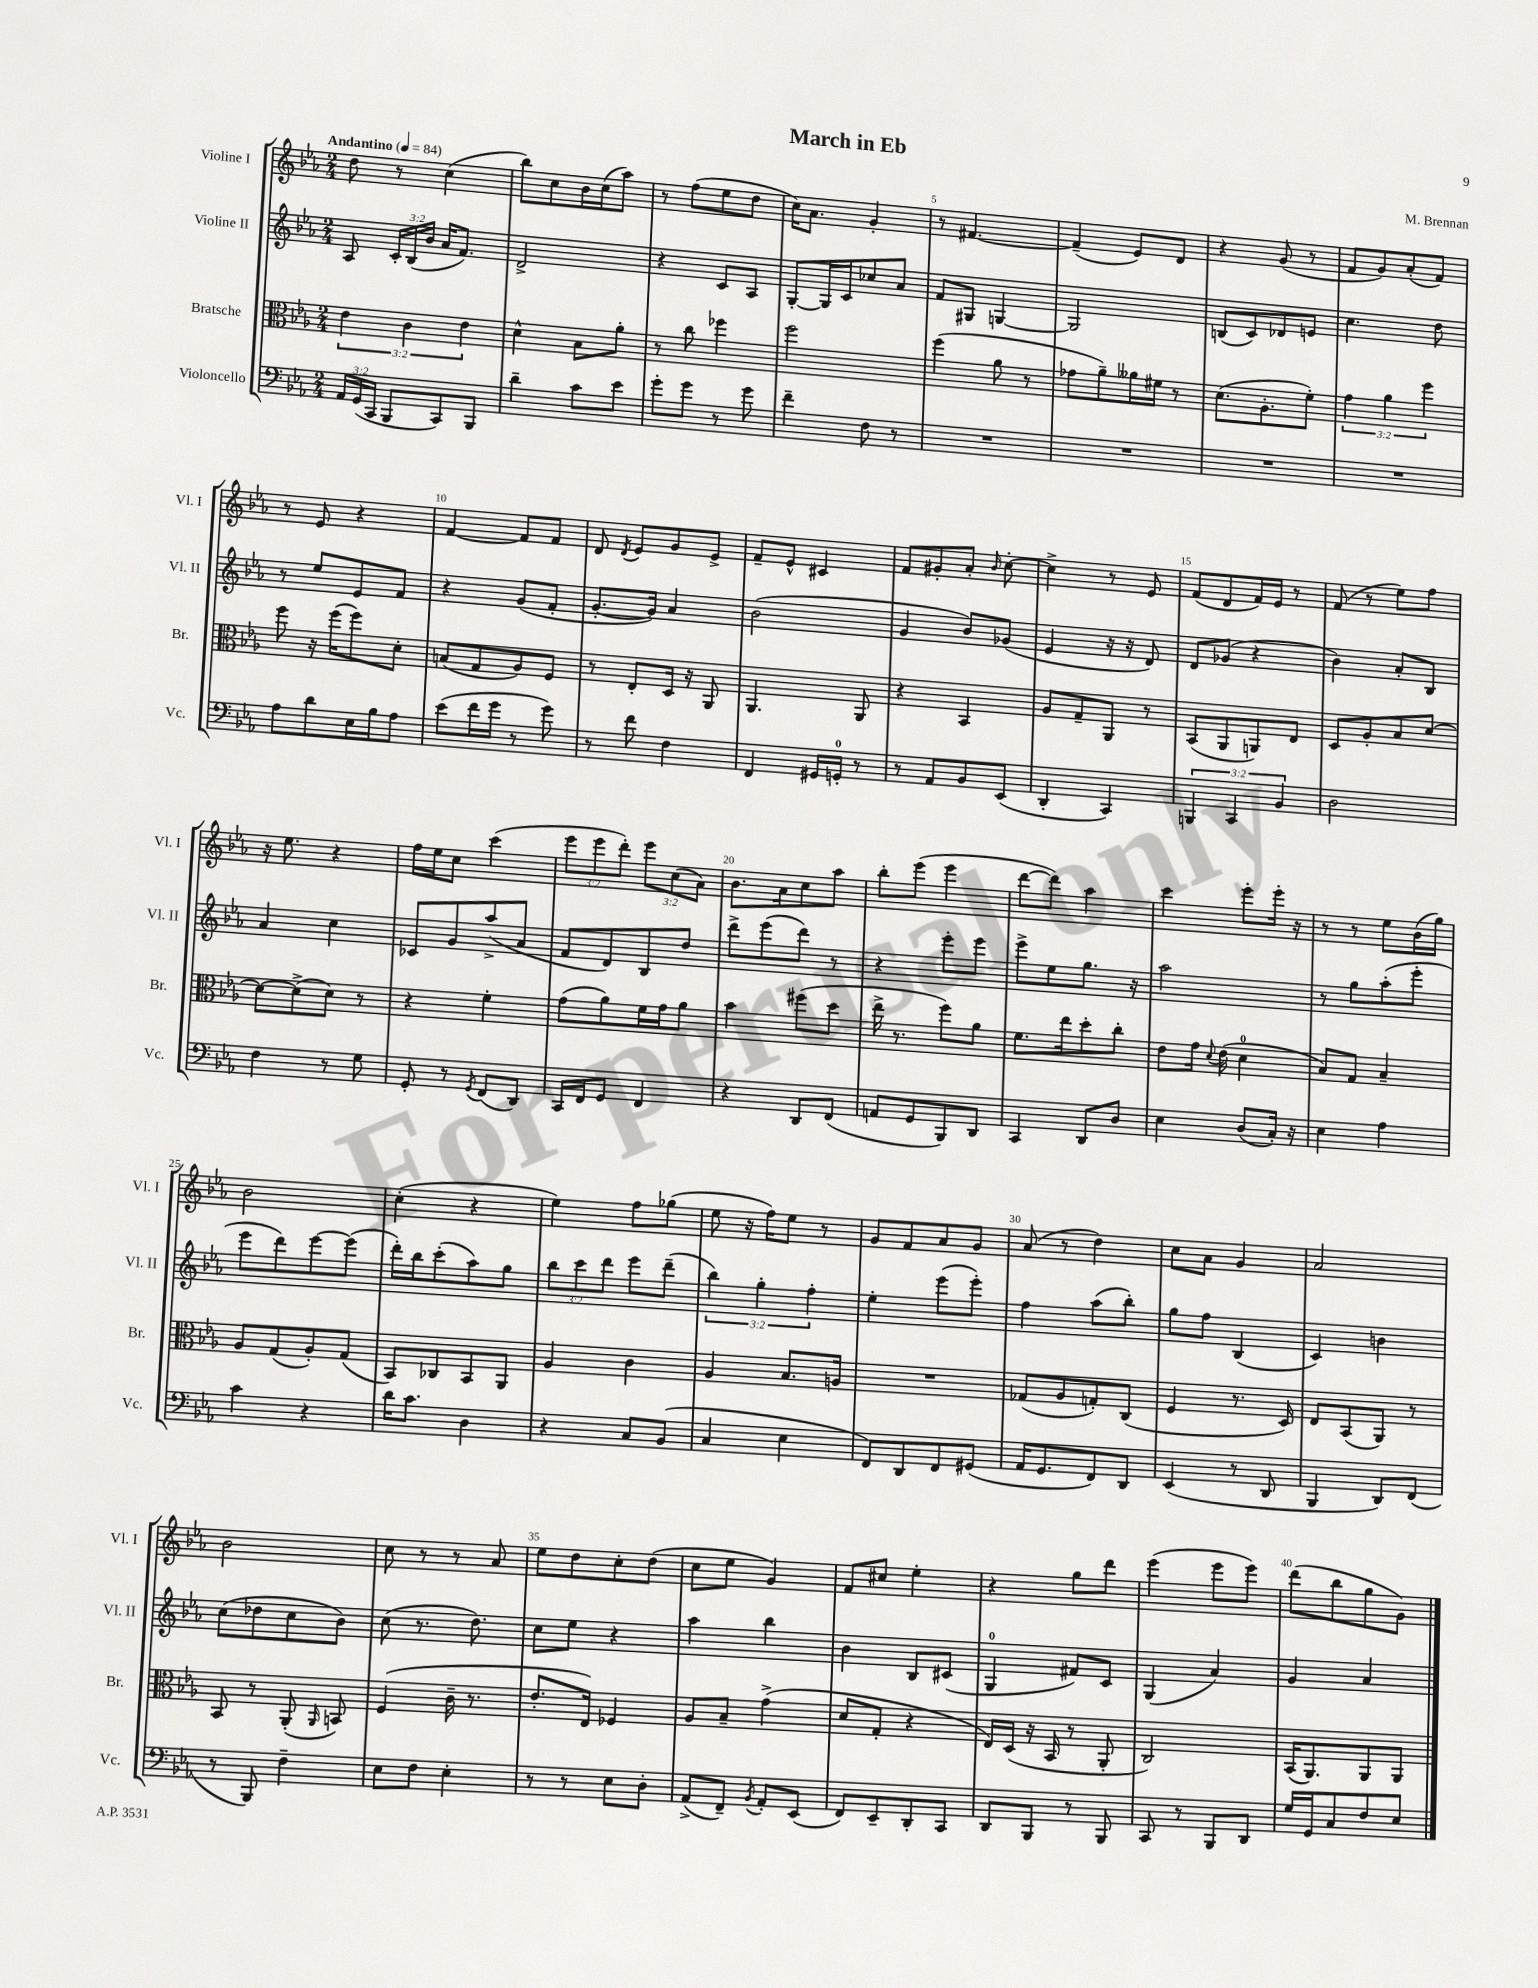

**kern	**kern	**kern	**kern
*part4	*part3	*part2	*part1
*staff4	*staff3	*staff2	*staff1
*I"Violoncello	*I"Bratsche	*I"Violine II	*I"Violine I
*I'Vc.	*I'Br.	*I'Vl. II	*I'Vl. I
*clefF4	*clefC3	*clefG2	*clefG2
*k[b-e-a-]	*k[b-e-a-]	*k[b-e-a-]	*k[b-e-a-]
*M2/4	*M2/4	*M2/4	*M2/4
*MM84	*MM84	*MM84	*MM84
=1	=1	=1	=1
!	!	!	!LO:TX:a:B:t=Andantino
24AA-/LL	6e-\	8A-/	8dd\
(24GG/	.	.	.
24CC/JJ	.	.	.
8BBB-/L	.	24c'/LL	8r
.	6c\	(24B-/	.
.	.	24b-/JJ	.
8CC/)	.	16a-/KL	(4cc\
.	.	8.f/J)	.
.	6e-\	.	.
8BBB-/J	.	.	.
=2	=2	=2	=2
4d~\	4d^^\	2d^/	8bb-\L)
.	.	.	8cc\
8c\L	8B-\L	.	16b-\L
.	.	.	(16cc\J
8e-\J	8a-'\J	.	8aa-\J)
=3	=3	=3	=3
8g'\L	8r	4r	8r
8g\J	8cc\	.	(8ff\L
8r	4ff-X\	8c/L	8ee-\
8g\	.	8A-/J	8dd\J
=4	=4	=4	=4
4f~\	2ff\	[8G'/L	16cc\KL)
.	.	.	8.a-\J
.	.	16G/L]	.
.	.	16c/J	.
8F\	.	8cc-X/	4g'/
8r	.	8a-/J	.
=5	=5	=5	=5
2r	(4ff\	8f/L	8r
.	.	8G#X/J	[4.f#X/
.	8a-\	[4Gn/	.
.	8r	.	.
=6	=6	=6	=6
2r	8g-X\L	2G/]	(4f#~/]
.	8a-~\)	.	.
.	16a--X\L	.	8e-/L)
.	16f#X\JJ	.	.
.	8r	.	8d/J
=7	=7	=7	=7
2r	(8.d\L	(8Bn/L	4r
.	.	8c/)	.
.	8.A-'\	.	.
.	.	8d-X/	(8g/
.	8f'\J)	8en/J	8r
=8	=8	=8	=8
2r	6g\	4.cc\	8f/L
.	.	.	8g/)
.	6a-\	.	.
.	.	.	(8a-'/
.	6ff\	.	.
.	.	8dd\	8f/J)
!!LO:LB:g=z
=9	=9	=9	=9
8A-\L	8ff\	8r	8r
8d\	16r	8ee-/L	8e-/
.	(16ff\KL	.	.
16E-\L	8ff\)	8e-/	4r
16B-\J	.	.	.
8A-\J	8d'\J	8f/J	.
=10	=10	=10	=10
(8e-\L	(8Bn/L	4r	[4f/
16f\L	8G/	.	.
16g\JJ	.	.	.
8r	8A-/)	(8g/L	8f/L]
8g\)	8F/J	8f'/J	8f/J
=11	=11	=11	=11
8r	8r	[8.g'/L	8d/
.	.	.	8qd/
8f\	8E-'/L	.	8e-/L
.	.	16g/Jk])	.
4F\	16D/Jk	4a-/	8g/
.	16r	.	.
.	8AA-/	.	8e-^/J
=12	=12	=12	=12
4FF/	4.AA-/	(2b-\	8f~/L
.	.	.	8e-^^/J
16GG#X/LL	.	.	4c#X/
16GGn'/JJ	.	.	.
8r	8AA-/	.	.
=13	=13	=13	=13
8r	4r	4g/	8f/L
8AA-/L	.	.	8g#X'/
8BB-/	4BB-/	8b-/L)	8a-'/J
.	.	.	16qqb-/
(8EE-/J	.	(8g-X/J	[8cc'\
=14	=14	=14	=14
4DD'/	8A-/L	4e-/	4cc^\]
.	8G~/	.	.
4CC/)	8AA-/J	16r	8r
.	.	16r	.
.	8r	8d/)	8e-/
=15	=15	=15	=15
6BBBn/	(8BB-/L	8d/L	(8f/L
.	8AA-/	(8g-X/J	8d/
6CC/	.	.	.
.	8AAn/)	4r	16f/L)
.	.	.	16e-/JJ
6BB-/	.	.	.
.	8E-/J	.	8r
=16	=16	=16	=16
2D\	8D/L	4b-\)	(8f/
.	8A-'/	.	8r
.	8B-/	8a-'/L	8ee-\L)
.	[8d/J	8B-/J	8ff\J
!!LO:LB:g=z
=17	=17	=17	=17
4F\	8d\L_	4a-/	16r
.	.	.	8.ee-\
.	(8d^\]	.	.
8r	8d\J)	4cc\	4r
8G\	8r	.	.
=18	=18	=18	=18
8GG'/	4r	8c-X/L	16ff\LL
.	.	.	16ee-\J
8r	.	8g/	8cc\J
8qGG/	.	.	.
(8FF/L	4f'\	(8aa-^/	(4ccc\
8DD/J)	.	8a-/J	.
=19	=19	=19	=19
16CC/LL	(8g\L	8f/L	12eee-\L
16FF/J	.	.	.
.	.	.	12eee-\
8GG/J	8a-\)	8d/)	.
.	.	.	12ddd'\J)
4FF/	16f\L	8B-/	12eee-\L
.	16g\J	.	.
.	.	.	(12cc\
.	8a-\J	8dd/J	.
.	.	.	12a-\J)
=20	=20	=20	=20
4r	4b-\	8ddd^\L	8.b-\L
.	.	(8eee-\	.
.	.	.	16a-\k
8DD/L	(8ff#X\L	8ddd\J)	8cc\
(8FF/J	8dd\J	8r	8aa-\J
=21	=21	=21	=21
8AAn/L	16ee-^\	4r	8bb-'\L
.	8.r	.	.
8GG/	.	.	(8eee-\J
8BBB-/)	8ff\L)	8eee-'\L	4eee-\
8DD/J	8a-\J	8eee-\J	.
=22	=22	=22	=22
4CC/	8.f\L	8eee-^\L	[8ddd\L
.	.	8ee-\	8ddd\J])
.	16ee-\k	.	.
8DD/L	8dd'\	8.gg\J	4aa-\
8D/J	8cc'\J	.	.
.	.	16r	.
=23	=23	=23	=23
4E-\	8e-\L	2aa-\	4ccc\
.	16g\Jk	.	.
.	8qqd/	.	.
.	(16e-\	.	.
(8D/L	4d\	.	8eee-'\L
16C'/Jk)	.	.	16eee-'\Jk
16r	.	.	16r
=24	=24	=24	=24
4E-\	8B-/L)	8r	8r
.	8G/J	8gg\L	8r
4A-\	4B-~/	(8aa-'\	8ee-\L
.	.	8eee-'\J	(16b-\L
.	.	.	16gg\JJ)
!!LO:LB:g=z
=25	=25	=25	=25
4c\	8A-/L	8eee-\L	2b-\
.	(8G/	8ddd\)	.
4r	8A-'/)	[8eee-\	.
.	(8G/J	(8eee-\J]	.
=26	=26	=26	=26
16d\KL	8BB-/L)	16ddd'\LL)	(4cc'\
8.c\J	.	16bb-\J	.
.	8C-X/	(8ccc'\	.
4D\	8BB-/	8aa-\)	4r
.	8AA-/J	8gg\J	.
=27	=27	=27	=27
4r	4A-/	12bb-\L	4ee-\)
.	.	12ccc\	.
.	.	12ddd\J	.
8C/L	4c\	8eee-\L	8ff\L
(8BB-/J	.	(8ddd~\J	(8gg-X\J
=28	=28	=28	=28
4C/	4A-/	6bb-\)	8ee-\
.	.	.	16r
.	.	6gg'\	.
.	.	.	16ff\KL)
4E-\	8.B-/L	.	8ee-\J
.	.	6ff'\	.
.	.	.	8r
.	16An/Jk	.	.
=29	=29	=29	=29
8FF/L)	2r	4ee-'\	8g/L
8DD/	.	.	8f/
8FF/	.	(8eee-\L	8a-/
(8GG#X/J	.	8eee-'\J)	8g/J
=30	=30	=30	=30
16AA-/KL	(8G-X/L	4ff\	(8a-/
8.GG/	.	.	.
.	8A-/	.	8r
8FF/)	8Gn'/)	(8aa-\L	4dd\)
8DD/J	(8C/J	8bb-'\J)	.
=31	=31	=31	=31
(4EE-/	4F/	8gg\L	8cc\L
.	.	8ff\J	8a-\J
8r	8.r	(4B-/	4g/
8DD/	.	.	.
.	16D/)	.	.
=32	=32	=32	=32
4BBB-/	8E-/L	4c/)	2a-/
.	(8BB-/	.	.
8DD/L)	8AA-/J)	4bn\	.
(8FF/J	8r	.	.
!!LO:LB:g=z
=33	=33	=33	=33
8r	8BB-/	(8cc\L	2b-\
8BBB-/)	8r	8dd-X\	.
4F~\	(8AA-'/	8cc\	.
.	16qqAA-/	.	.
.	8BBn/)	8b-\J)	.
=34	=34	=34	=34
8E-\L	(4F/	(8cc\	8cc\
8F\J	.	8.r	8r
4E-'\	16c~\	.	8r
.	8.r	8.dd\)	.
.	.	.	8a-/
=35	=35	=35	=35
8r	8.e-'/L	8cc\L	8ee-\L
8r	.	8ee-\J	8dd\
.	16E-/Jk)	.	.
8E-\L	4F-X/	4r	8cc'\
8D'\J	.	.	(8dd\J
=36	=36	=36	=36
(8AA-^/L	8A-/L	4aa-\	8cc\L
8FF~/J)	8B-~/J	.	8ee-\J
8qBB-/	.	.	.
8AA-'/L	(4g^\	4bb-\	4g/)
(8EE-/J	.	.	.
=37	=37	=37	=37
8FF/L)	8d/L	4b-\	8f/L
8EE-~/	8G'/J	.	8cc#X/J
8DD'/	4r	8B-/L	4ee-'\
8CC/J	.	(8c#X/J	.
=38	=38	=38	=38
8DD/L	16E-/LL)	4G/	4r
.	(16D/JJ	.	.
8BBB-/J	16r	.	.
.	16BB-/	.	.
8r	8r	8f#X/L)	8gg\L
8BBB-/	8AA-'/	8c/J	8ddd\J
=39	=39	=39	=39
8CC/	2C/)	(4G/	(4eee-\
8r	.	.	.
8BBB-/L	.	4a-/)	8eee-\L
8DD/J	.	.	8eee-\J)
=40	=40	=40	=40
16G/LL	(16BB-/KL	4g/	(8ddd\L
16GG/J	8.AA-/)	.	.
8C/	.	.	8bb-\
8F/	8AA-/	4a-/	8gg\
8E-/J	8AA-/J	.	8g\J)
==	==	==	==
*-	*-	*-	*-
